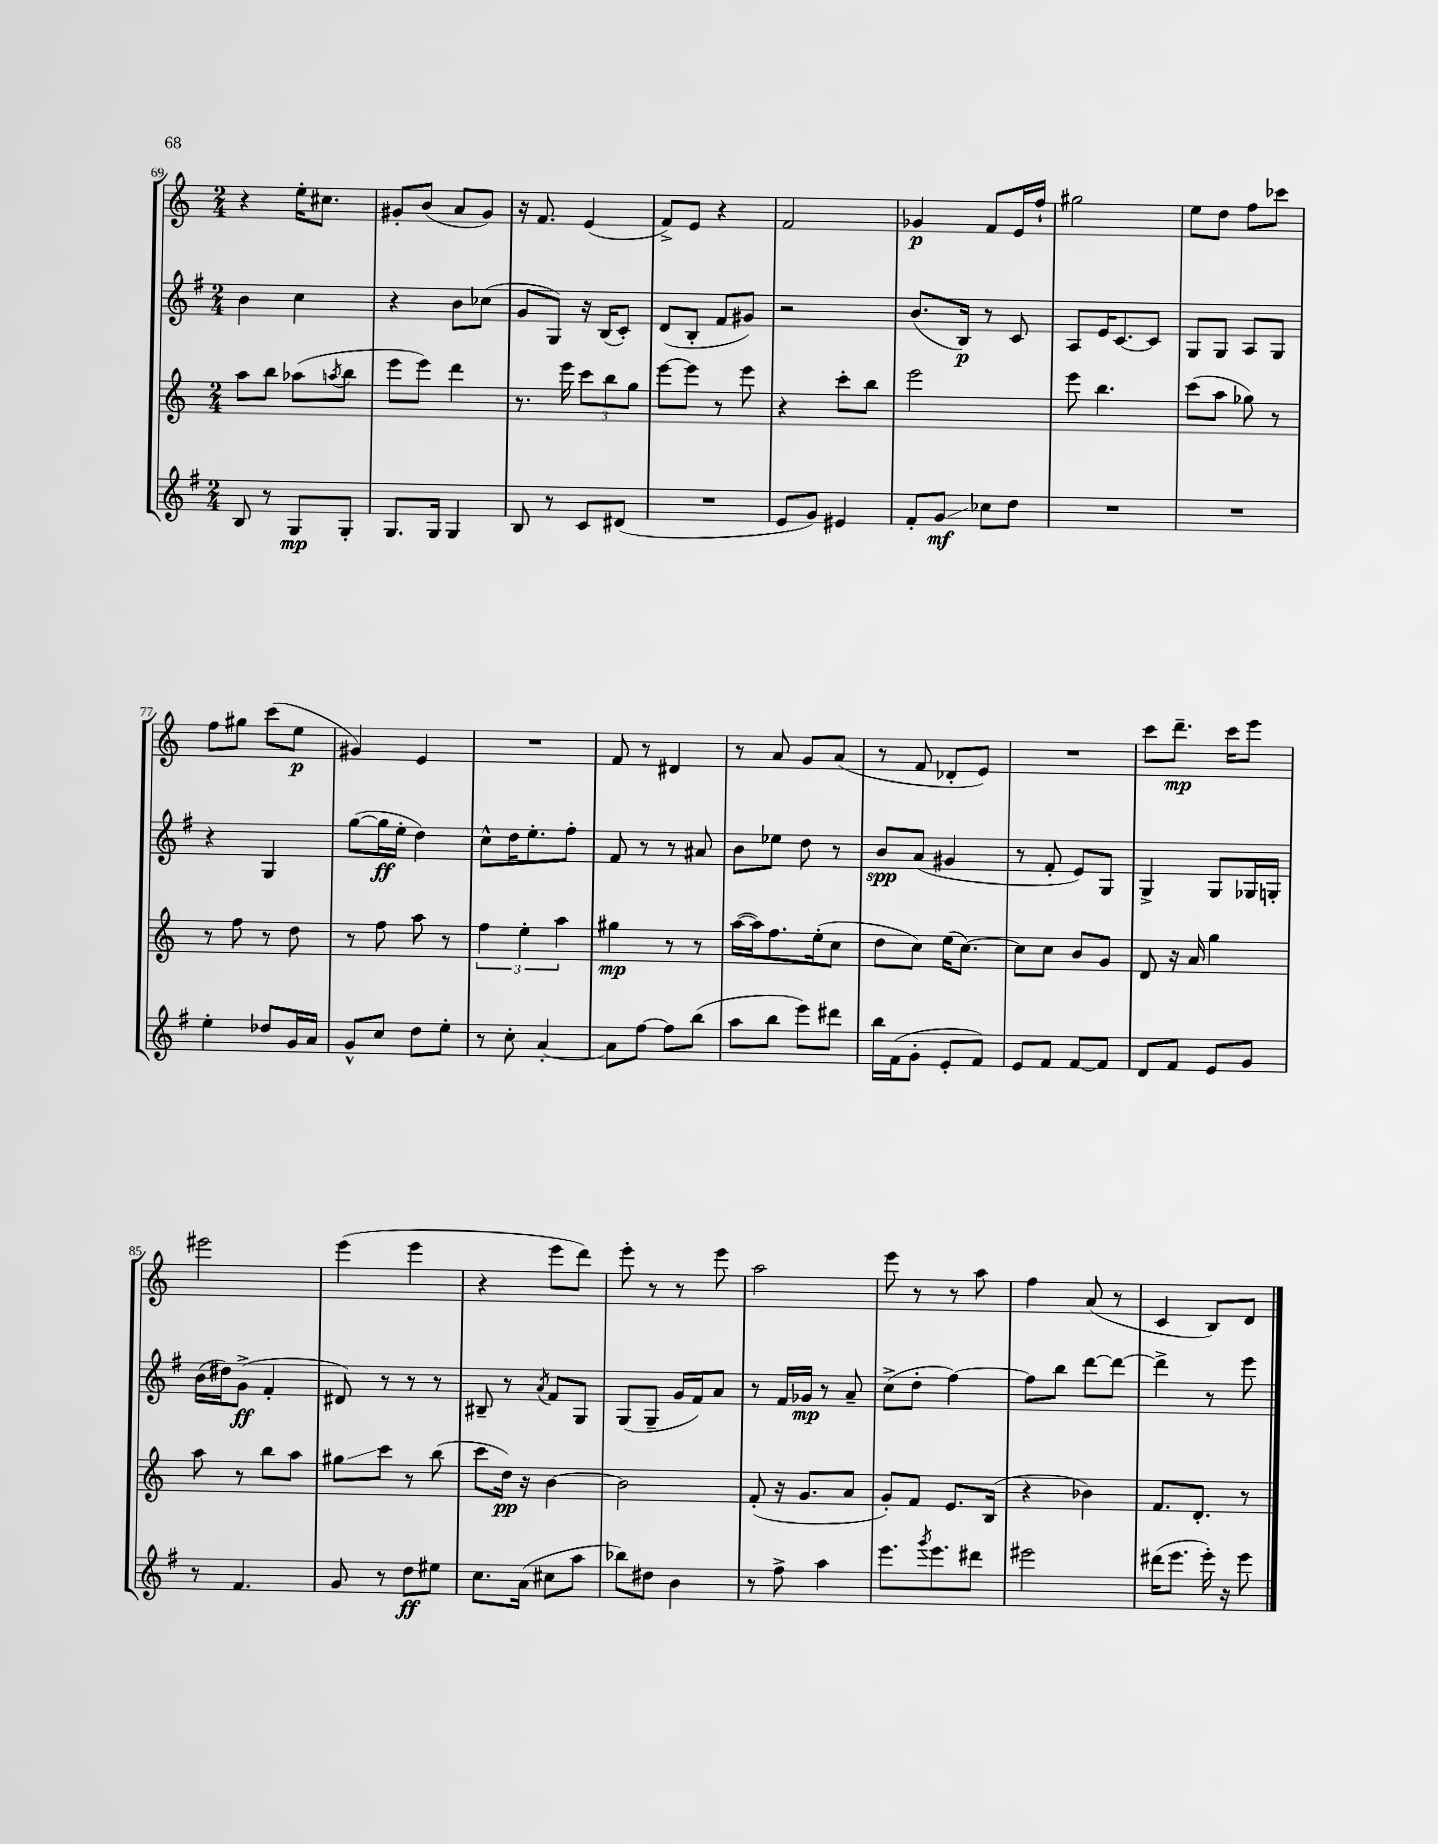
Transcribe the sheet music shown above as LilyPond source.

<<
\new StaffGroup <<
\new Staff = "s0" {
    \clef treble \key c \major \numericTimeSignature \time 2/4
    r4 e''16-. cis''8. |
    gis'8-. b'8( a'8 gis'8) |
    r16 f'8. e'4( |
    f'8->) e'8 r4 |
    f'2 |
    ges'4\p f'8 e'16 f''16-! |
    gis''2 |
    e''8 d''8 f''8 ces'''8 |
    f''8 gis''8 c'''8( e''8\p |
    gis'4) e'4 |
    R2 |
    f'8 r8 dis'4 |
    r8 a'8 g'8 a'8( |
    r8 f'8 des'8-. e'8) |
    R2 |
    c'''8 d'''8.--\mp c'''16 e'''8 |
    eis'''2 |
    e'''4( e'''4 |
    r4 e'''8 d'''8) |
    e'''8-. r8 r8 e'''8 |
    a''2 |
    e'''8 r8 r8 a''8 |
    f''4 a'8( r8 |
    c'4 b8) d'8 \bar "|." |
}
\new Staff = "s1" {
    \clef treble \key g \major \numericTimeSignature \time 2/4
    b'4 c''4 |
    r4 b'8 ces''8( |
    g'8 g8) r16 b16( c'8-.) |
    d'8( b8-. fis'8 gis'8) |
    r2 |
    b'8.( b16\p) r8 c'8 |
    a8 e'16 c'8.~ c'8 |
    g8 g8 a8 g8 |
    r4 g4 |
    g''8~( g''16\ff e''16-. d''4) |
    c''8-^ d''16 e''8.-. fis''8-. |
    fis'8 r8 r8 ais'8 |
    b'8 ees''8 d''8 r8 |
    b'8\spp a'8( gis'4 |
    r8 fis'8-. e'8) g8 |
    g4-> g8 ges16 g16-. |
    b'16( dis''16) g'8->\ff( fis'4-. |
    dis'8) r8 r8 r8 |
    bis8-- r8 \acciaccatura { a'8 } fis'8 g8 |
    g8( g8-- g'16 fis'16) a'8 |
    r8 fis'16 ges'16\mp r8 a'8-- |
    c''8->( d''8-. fis''4~) |
    fis''8 b''8 d'''8~ d'''8~ |
    d'''4-> r8 e'''8 \bar "|." |
}
\new Staff = "s2" {
    \clef treble \key c \major \numericTimeSignature \time 2/4
    a''8 b''8 aes''8( \acciaccatura { a''8 } b''8 |
    e'''8 e'''8) d'''4 |
    r8. e'''16 \tuplet 3/2 { c'''8 b''8 g''8 } |
    e'''8~ e'''8 r8 e'''8 |
    r4 c'''8-. b''8 |
    e'''2 |
    e'''8 b''4. |
    c'''8( a''8 ges''8) r8 |
    r8 f''8 r8 d''8 |
    r8 f''8 a''8 r8 |
    \tuplet 3/2 { f''4 e''4-. a''4 } |
    gis''4\mp r8 r8 |
    a''16~( a''16) f''8. e''16-.( c''8 |
    d''8 c''8) e''16( c''8.~) |
    c''8 c''8 b'8 g'8 |
    d'8 r16 a'16 g''4 |
    a''8 r8 b''8 a''8 |
    gis''8\glissando c'''8 r8 b''8( |
    c'''8 d''16\pp) r16 b'4~ |
    b'2 |
    f'8-.( r16 g'8. a'8 |
    g'8-.) f'8 e'8. b16( |
    r4 bes'4) |
    f'8. d'8.-. r8 \bar "|." |
}
\new Staff = "s3" {
    \clef treble \key g \major \numericTimeSignature \time 2/4
    b8 r8 g8\mp g8-. |
    g8. g16 g4 |
    b8 r8 c'8 dis'8( |
    R2 |
    e'8 g'8) eis'4 |
    fis'8-. g'8\glissando\mf ces''8 d''8 |
    R2 |
    R2 |
    e''4-. des''8 g'16 a'16 |
    g'8-^ c''8 d''8 e''8-. |
    r8 c''8-. a'4~-. |
    a'8 fis''8~ fis''8 b''8( |
    a''8 b''8 e'''8) dis'''8 |
    b''16 fis'16( g'8-. e'8-. fis'8) |
    e'8 fis'8 fis'8~ fis'8 |
    d'8 fis'8 e'8 g'8 |
    r8 fis'4. |
    g'8 r8 d''8\ff eis''8 |
    c''8. a'16( cis''8 a''8 |
    bes''8) dis''8 b'4 |
    r8 fis''8-> a''4 |
    e'''8. \acciaccatura { g'''8 } e'''8. dis'''8 |
    eis'''2 |
    dis'''16( e'''8. e'''16-.) r16 e'''8 \bar "|." |
}
>>
>>
\layout { \context { \Score currentBarNumber = #69 } }
